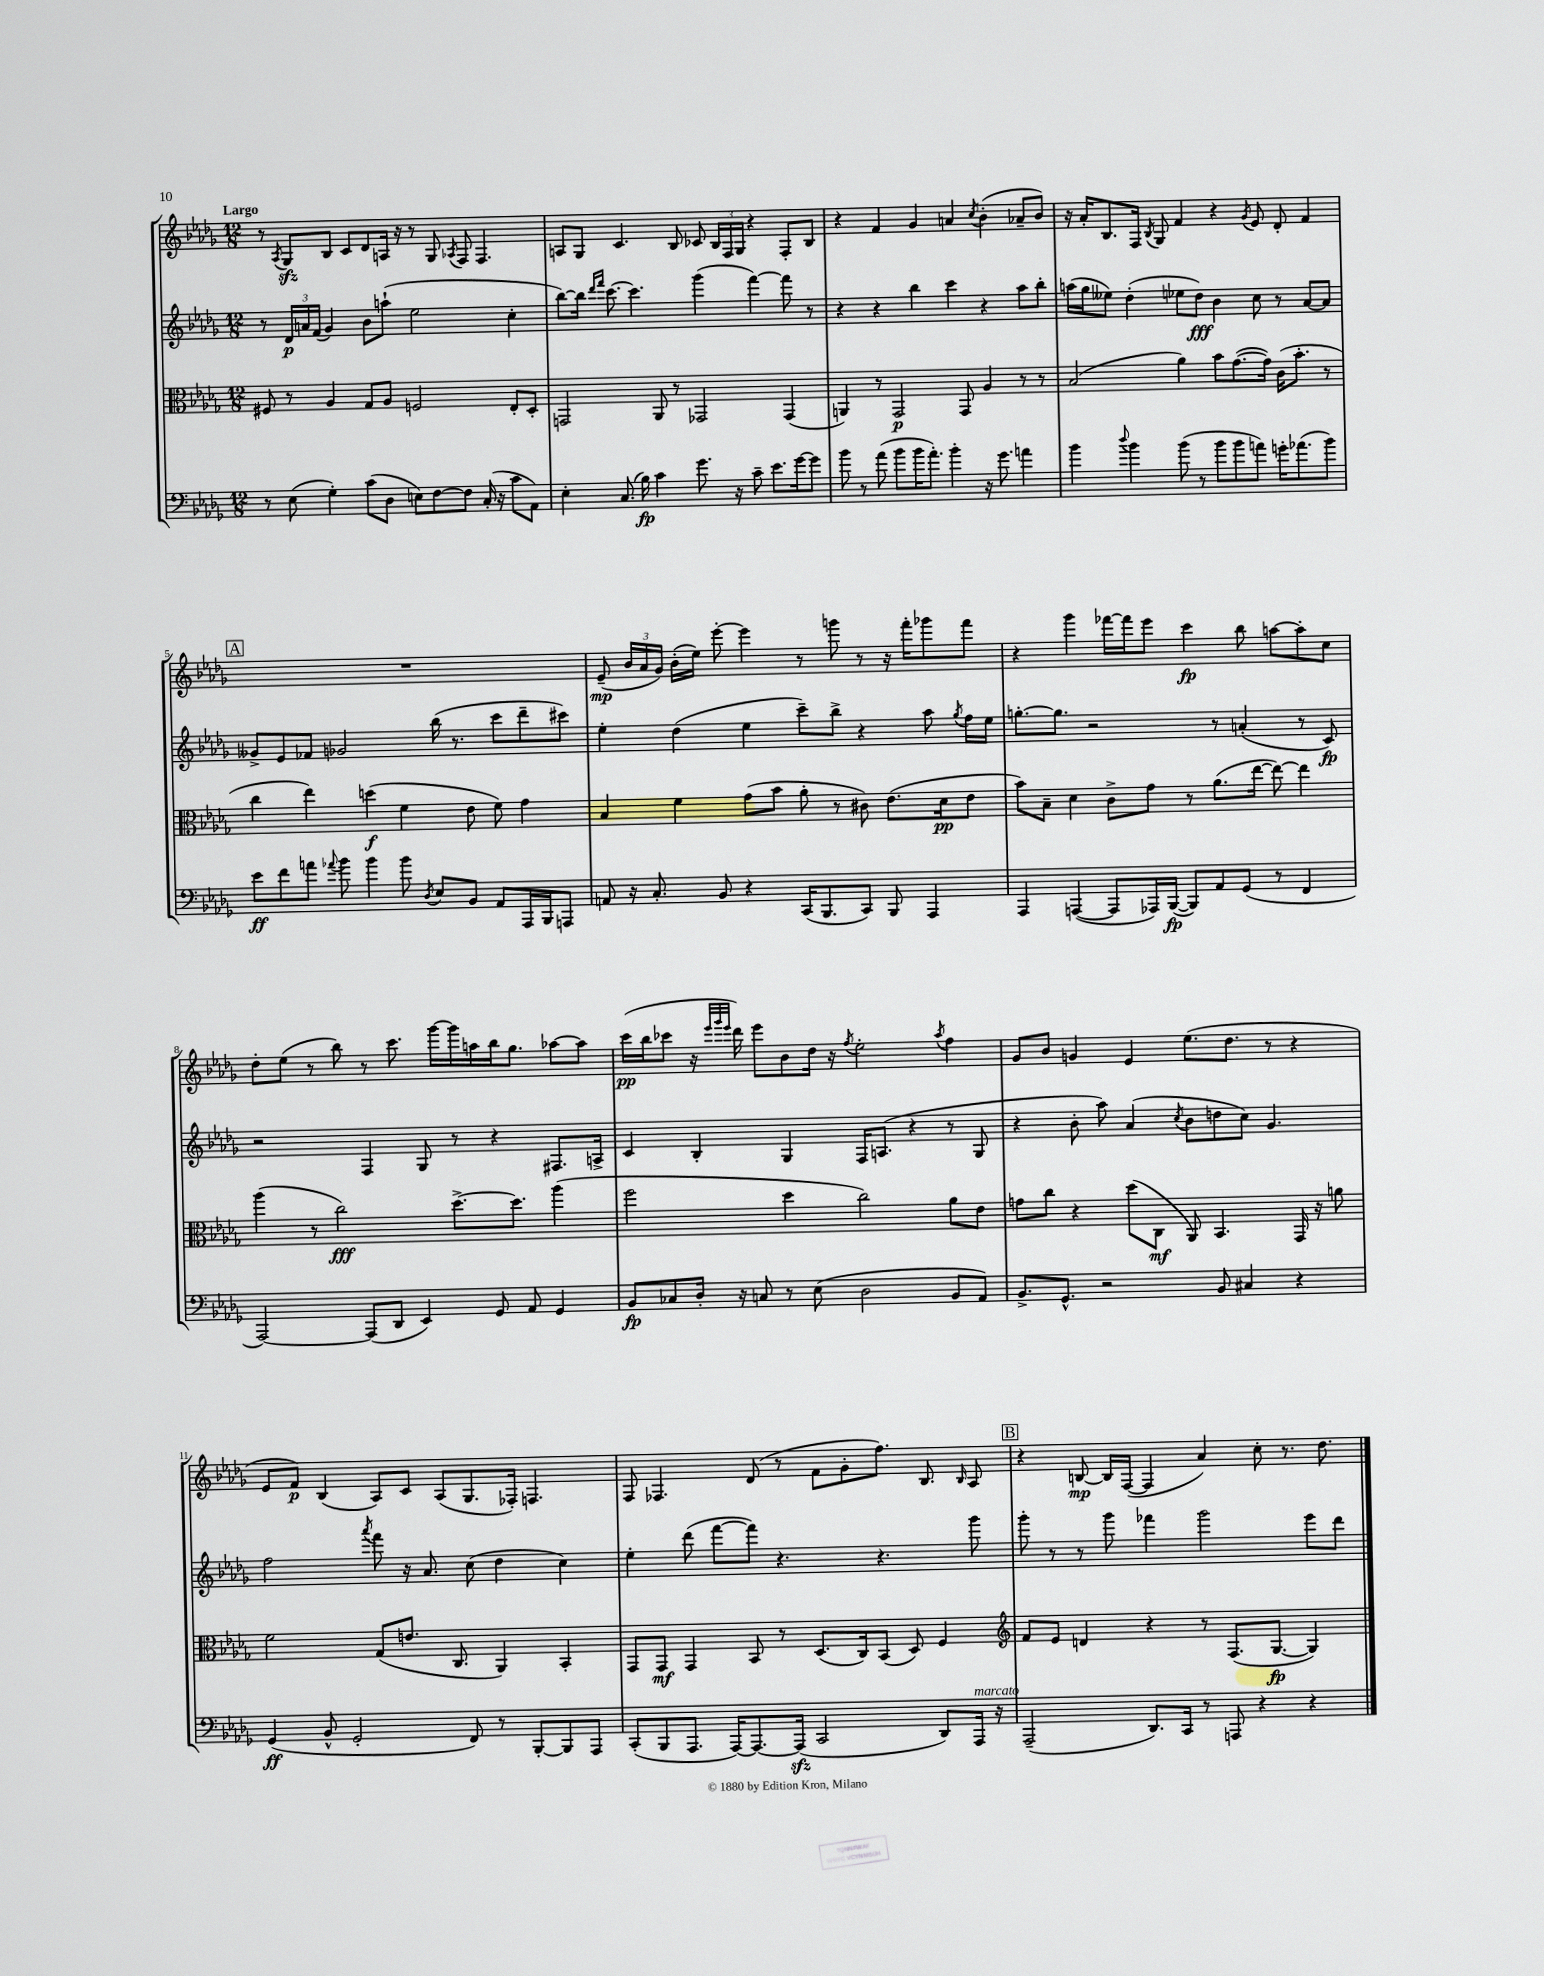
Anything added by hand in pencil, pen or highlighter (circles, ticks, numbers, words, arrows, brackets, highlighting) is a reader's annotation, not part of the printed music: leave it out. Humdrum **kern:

**kern	**kern	**kern	**kern
*staff4	*staff3	*staff2	*staff1
*clefF4	*clefC3	*clefG2	*clefG2
*k[b-e-a-d-g-]	*k[b-e-a-d-g-]	*k[b-e-a-d-g-]	*k[b-e-a-d-g-]
*M12/8	*M12/8	*M12/8	*M12/8
8r	8F#	8r	8r
.	.	.	8qA-
(8E-	8r	24d-	8G-
.	.	24a	.
.	.	(24f	.
4G-')	4A-	4g-)	8B-
.	.	.	8c
(8c	8G-	8b-	8d-
8D-	8A-	(8aa`	16A
.	.	.	16r
8E)	2F	2ee-	8r
[8F	.	.	8G-
.	.	.	8qA-
8F]	.	.	8F
(16C'	.	.	4.F
16r	.	.	.
8c	8E-'	4cc'	.
8AA-)	8D-'	.	.
=	=	=	=
4E-'	2GG	[8bb-)	8A
.	.	16bb-]	8G-
.	.	16qqddd-	.
.	.	16qqfff	.
.	.	[8.ccc	.
(8.C	.	.	4.c
.	.	4.ccc]	.
16B-)	.	.	.
4c	8AA-	.	.
.	8r	.	8B-
8.g-	2GG-	(4ggg-	8c-
.	.	.	24B-
.	.	.	24F
16r	.	.	.
.	.	.	24G-
8c~	.	[4fff)	4r
8.e-	.	.	.
.	(4GG-	8fff]	8F'
[16g-	.	.	.
8g-]	.	8r	8B-
=	=	=	=
8b-	4AA)	4r	4r
8r	.	.	.
(8a-	8r	4r	4f
8b-	2GG-	.	.
16b-	.	4bb-	4g-
8.a-')	.	.	.
4b-'	.	4ccc	4a
.	8GG-	.	.
.	.	.	8qcc
16r	4A-	4r	(4b-'
8.g-	.	.	.
4a	8r	8aa-	8a-~
.	8r	8bb-'	8b-)
=	=	=	=
4b-	(2B-	(16aa	16r
.	.	16gg-	16a-'
.	.	8ee--)	8.B-
8qqdd-	.	.	.
4b-	.	(4dd-'	.
.	.	.	16F
.	.	.	8qB-
.	.	.	8G-
(8b-	4a-)	8ee-	4f
8r	.	8dd-)	.
8b-	8b-	4b-	4r
8b-	([8.g-	.	.
.	.	.	8qg-
8a)	.	8cc	8e-
.	16g-])	.	.
16g'	(16c	8r	8d-'
(8.a-	8.b-'	.	.
.	.	[8a-	4f
8b-)	8r	8a-]	.
=	=	=	=
8e-	4cc	8g--^	1.r
8f	.	8e-	.
8a	4ee-)	8f-	.
8qqa-	.	.	.
8b-	.	2g-	.
4b-	(4dd	.	.
8b-	4f	.	.
8qD-	.	.	.
8E-	.	(16bb-	.
.	.	8.r	.
8BB-	8e-	.	.
8AA-	8f)	8ccc	.
16AAA-	4g-	8ddd-~	.
16BBB-	.	.	.
8AAA	.	8ccc#)	.
=	=	=	=
8AA	4B-	4ee-'	(8e-~
16r	.	.	24b-
.	.	.	24a-
8.C'	.	.	.
.	.	.	24g-)
.	4f	(4dd-	(16b-'
.	.	.	16ee-)
8BB-	.	.	[8eee-'
4r	(8g-	4ee-	4eee-]
.	8b-	.	.
(16CC	8a-'	8ccc~)	8r
8.BBB-	.	.	.
.	8r	8bb-^	8ggg
8CC)	8c#)	4r	8r
8BBB-	(8.e-	.	16r
.	.	.	16fff'
4AAA-	.	8aa-	8ggg-
.	16d-	.	.
.	.	8qgg-	.
.	8e-	16ff	8fff
.	.	16ee-	.
=	=	=	=
4AAA-	8b-)	[8.gg'	4r
.	8B-~	.	.
.	.	8.gg]	.
([4AAA	4d-	.	4ggg-
.	.	2r	.
8AAA]	8c^	.	[16fff-
.	.	.	16fff-]
16AAA-)	8g-	.	8eee-
([16BBB-	.	.	.
8BBB-])	8r	.	4ccc
8AA-	(8.a-	8r	.
(8GG-	.	(4a'	8bb-
.	[16ee-	.	.
8r	8ee-_)	.	[8aa
4FF	4ee-]	8r	8aa']
.	.	8c)	8cc
=	=	=	=
[2AAA-)	(4aa-	2r	8dd-'
.	.	.	(8ee-
.	8r	.	8r
.	2cc)	.	8bb-)
(8AAA-]	.	4F	8r
8DD-	.	.	8.ccc
4EE-)	.	8G-	.
.	.	.	[16ggg-
.	[8.dd-^	8r	16ggg-]
.	.	.	16aa
8GG-	.	4r	16bb-
.	8.dd-]	.	8.gg-
8AA-	.	.	.
4GG-	(4aa-	8.F#	[8aa-
.	.	.	8aa-]
.	.	16A^	.
=	=	=	=
8BB-	2ff	4c	(16ccc
.	.	.	16bb-
8C-	.	.	8ccc-
16D-'	.	4B-'	16r
.	.	.	32qqeee-
.	.	.	32qqggg-
.	.	.	32qqeee-
16r	.	.	16ddd-)
8C	.	.	8eee-
8r	4dd-	4G-	8b-
(8E-	.	.	16dd-
.	.	.	16r
.	.	.	8qff
2D-	2cc)	16F	2ee-'
.	.	(8.A	.
.	.	4r	.
.	.	.	8qaa-
8BB-	8a-	8r	4ff
8AA-)	8e-	8G-	.
=	=	=	=
8.BB-^	8g	4r	8g-
.	8cc	.	8b-
8.GG-^^	.	.	.
.	4r	8b-'	4g
2r	.	8aa-)	.
.	(8dd-	(4a-	4e-
.	8C	.	.
.	.	8qcc	.
.	8AA-)	8b-	(8.ee-
8BB-	4.BB-	8dd	.
.	.	.	8.dd-
4C#	.	8cc)	.
.	.	4.g-	8r
4r	16GG-	.	4r
.	16r	.	.
.	8a	.	.
=	=	=	=
(4GG-	2f	2ff	8e-
.	.	.	8f)
8BB-^^	.	.	(4B-
2GG-'	.	.	.
.	.	8qaaa-	.
.	(8G-	8fff	8A-)
.	8.e	16r	8c
.	.	8.a-	.
.	.	.	(8A-
.	8.C	.	.
8FF)	.	(8cc	8.G-
8r	4AA-)	4dd-	.
.	.	.	16F-')
[8BBB-'	.	.	4.F
8BBB-]	4BB-'	4cc)	.
8AAA-	.	.	.
=	=	=	=
(8CC'	8GG-	4ee-'	8F
8BBB-	8GG-	.	4.F-
8.AAA-	4GG-	(8ddd-	.
.	.	[8fff	.
[16AAA-)	.	.	.
8.AAA-_	8BB-	8fff])	(8d-
.	8r	4.r	8r
(16AAA-]	.	.	.
2CC	(8.D-	.	8f
.	.	.	8g-'
.	16C)	.	.
.	(8BB-	4.r	8.ff)
.	8D-)	.	.
.	.	.	8.B-
8DD-)	4F	.	.
.	.	.	16qqB-
16AAA-	.	8ggg-	8A-
16r	.	.	.
=	=	=	=
*	*clefG2	*	*
(2AAA-~	8f	8ggg-'	4r
.	8e-	8r	.
.	4d	8r	[8B
.	.	8ggg-	16B]
.	.	.	([16F
8.DD-)	4r	4fff-	4F]
16CC	.	.	.
8r	8r	2ggg-	4a-)
8AAA	(8.F	.	.
4r	.	.	8cc'
.	[8.G-	.	.
.	.	.	8.r
4r	4G-])	8eee-	.
.	.	.	8.dd-
.	.	8ddd-	.
==	==	==	==
*-	*-	*-	*-
